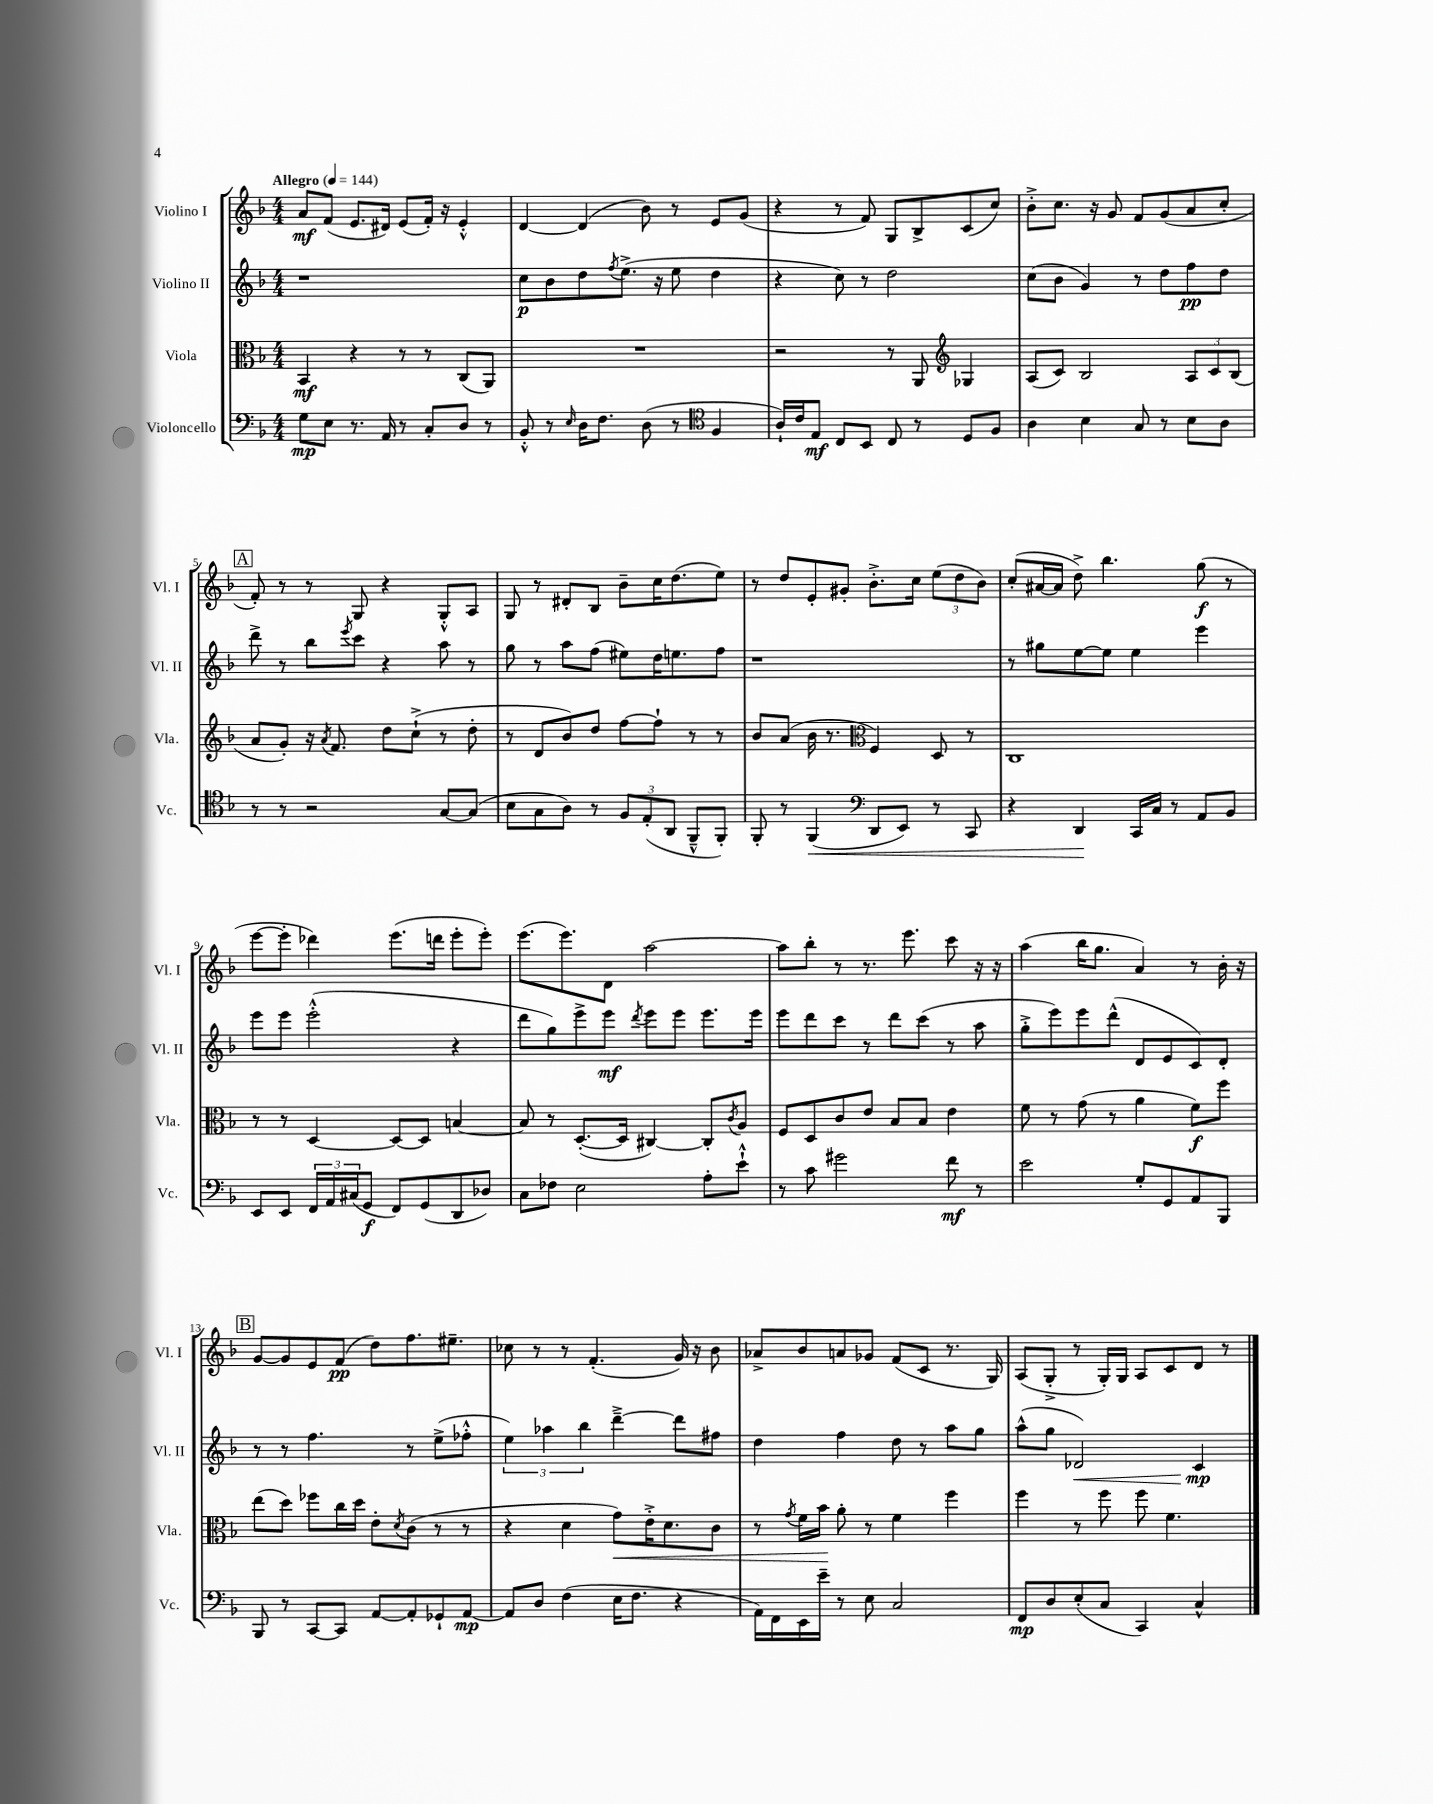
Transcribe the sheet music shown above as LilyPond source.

<<
\new StaffGroup <<
\new Staff = "s0" \with { instrumentName = "Violino I" shortInstrumentName = "Vl. I" } {
    \clef treble \key f \major \numericTimeSignature \time 4/4 \tempo "Allegro" 4 = 144
    a'8\mf f'8( e'8. dis'16) e'8( f'16-.) r16 e'4-.-^ |
    d'4~ d'4( bes'8) r8 e'8 g'8( |
    r4 r8 f'8) g8 bes8-> c'8( c''8) |
    bes'8-.-> c''8. r16 g'8 f'8 g'8( a'8 c''8-. |
    \mark \markup { \box "A" } f'8-.) r8 r8 g8 r4 g8-.-^ a8 |
    g8 r8 dis'8-. bes8 bes'8-- c''16 d''8.( e''8) |
    r8 d''8 e'8-. gis'8-. bes'8.-.-> c''16 \tuplet 3/2 { e''8( d''8 bes'8) } |
    c''8-.( ais'16~ ais'16 d''8->) bes''4. g''8\f( r8 |
    e'''8~ e'''8-. des'''4) e'''8.( d'''16 e'''8-. e'''8-.) |
    e'''8.( e'''8.) d'8 a''2~ |
    a''8 bes''8-. r8 r8. e'''8. c'''8 r16 r16 |
    a''4( bes''16 g''8. a'4) r8 bes'16-. r16 |
    \mark \markup { \box "B" } g'8~ g'8 e'8 f'8\pp( d''8) f''8. eis''8.-- |
    ces''8 r8 r8 f'4.-.( g'16) r16 bes'8 |
    aes'8-> bes'8 a'8 ges'8 f'8( c'8 r8. g16) |
    a8( g8-.-> r8 g16-.) g16 a8 c'8 d'8 r8 \bar "|." |
}
\new Staff = "s1" \with { instrumentName = "Violino II" shortInstrumentName = "Vl. II" } {
    \clef treble \key f \major \numericTimeSignature \time 4/4
    r1 |
    c''8\p bes'8 d''8 \acciaccatura { f''8 } e''8.->( r16 e''8 d''4 |
    r4 c''8) r8 d''2 |
    c''8( bes'8 g'4) r8 d''8 f''8\pp d''8 |
    \mark \markup { \box "A" } d'''8-> r8 bes''8 \acciaccatura { e'''8 } c'''8 r4 a''8 r8 |
    g''8 r8 a''8 f''8( eis''8) d''16 e''8. f''8 |
    r1 |
    r8 gis''8 e''8~ e''8 e''4 e'''4 |
    e'''8 e'''8 e'''2-.-^( r4 |
    d'''8 g''8) e'''8-> e'''8\mf \acciaccatura { d'''8 } e'''8 e'''8 e'''8. e'''16 |
    e'''8 d'''8 c'''8 r8 d'''8 c'''8( r8 a''8 |
    g''8-.-> e'''8) e'''8 d'''8-^( d'8 e'8 c'8) d'8-. |
    \mark \markup { \box "B" } r8 r8 f''4. r8 e''8->( fes''8-.-^ |
    \tuplet 3/2 { e''4) aes''4 bes''4 } d'''4~---> d'''8 fis''8 |
    d''4 f''4 d''8 r8 a''8 g''8 |
    a''8-^( g''8 des'2\<) c'4\mp\! \bar "|." |
}
\new Staff = "s2" \with { instrumentName = "Viola" shortInstrumentName = "Vla." } {
    \clef alto \key f \major \numericTimeSignature \time 4/4
    bes,4\mf r4 r8 r8 c8( a,8) |
    R1 |
    r2 r8 a,8 \clef treble ges4 |
    a8( c'8) bes2 \tuplet 3/2 { a8 c'8 bes8( } |
    \mark \markup { \box "A" } a'8 g'8-.) r16 \acciaccatura { a'8 } f'8. d''8 c''8-!->( r8 d''8-. |
    r8 d'8 bes'8) d''8 f''8~ f''8-! r8 r8 |
    bes'8 a'8( bes'16 r8. \clef alto f4) d8 r8 |
    c1 |
    r8 r8 d4~ d8~ d8 b4~ |
    b8 r8 d8.~-.( d16 cis4~) cis8-. \acciaccatura { c'8 } a8 |
    f8 d8 c'8 e'8 bes8 bes8 e'4 |
    f'8 r8 g'8( r8 a'4 f'8\f) f''8 |
    \mark \markup { \box "B" } e''8( d''8) fes''8 c''16 d''16 e'8-. \acciaccatura { d'8 } c'8( r8 r8 |
    r4 d'4 g'8\<) e'16-.-> d'8. c'8 |
    r8 \acciaccatura { g'8 } f'16 bes'16\! a'8-. r8 f'4 f''4 |
    f''4 r8 f''8 f''8 f'4. \bar "|." |
}
\new Staff = "s3" \with { instrumentName = "Violoncello" shortInstrumentName = "Vc." } {
    \clef bass \key f \major \numericTimeSignature \time 4/4
    g8\mp e8 r8. a,16 r8 c8-. d8 r8 |
    bes,8-.-^ r8 \grace { e16 } d16 f8. d8( r8 \clef tenor f4 |
    a16-!) c'16 e8\mf c8 bes,8 c8 r8 d8 f8 |
    a4 bes4 g8 r8 bes8 a8 |
    \mark \markup { \box "A" } r8 r8 r2 g8~ g8( |
    bes8 g8 a8) r8 \tuplet 3/2 { f8 e8-.( a,8 } f,8---^ f,8-.) |
    f,8-. r8 f,4\<( \clef bass d,8 e,8) r8 c,8 |
    r4 d,4\! c,16 c16 r8 a,8 bes,8 |
    e,8 e,8 \tuplet 3/2 { f,16 a,16 cis16( } g,8\f f,8) g,8( d,8 des8) |
    c8 fes8 e2 a8-. e'8-!-^ |
    r8 c'8 gis'2 f'8\mf r8 |
    e'2 g8-. g,8 a,8 bes,,8 |
    \mark \markup { \box "B" } bes,,8 r8 c,8~ c,8 a,8~ a,8-. ges,8-! a,8~\mp |
    a,8 d8 f4( e16 f8. r4 |
    a,16) f,16 e,16 e'16-- r8 e8 c2 |
    f,8\mp d8 e8-.( c8 c,4) c4-^ \bar "|." |
}
>>
>>
